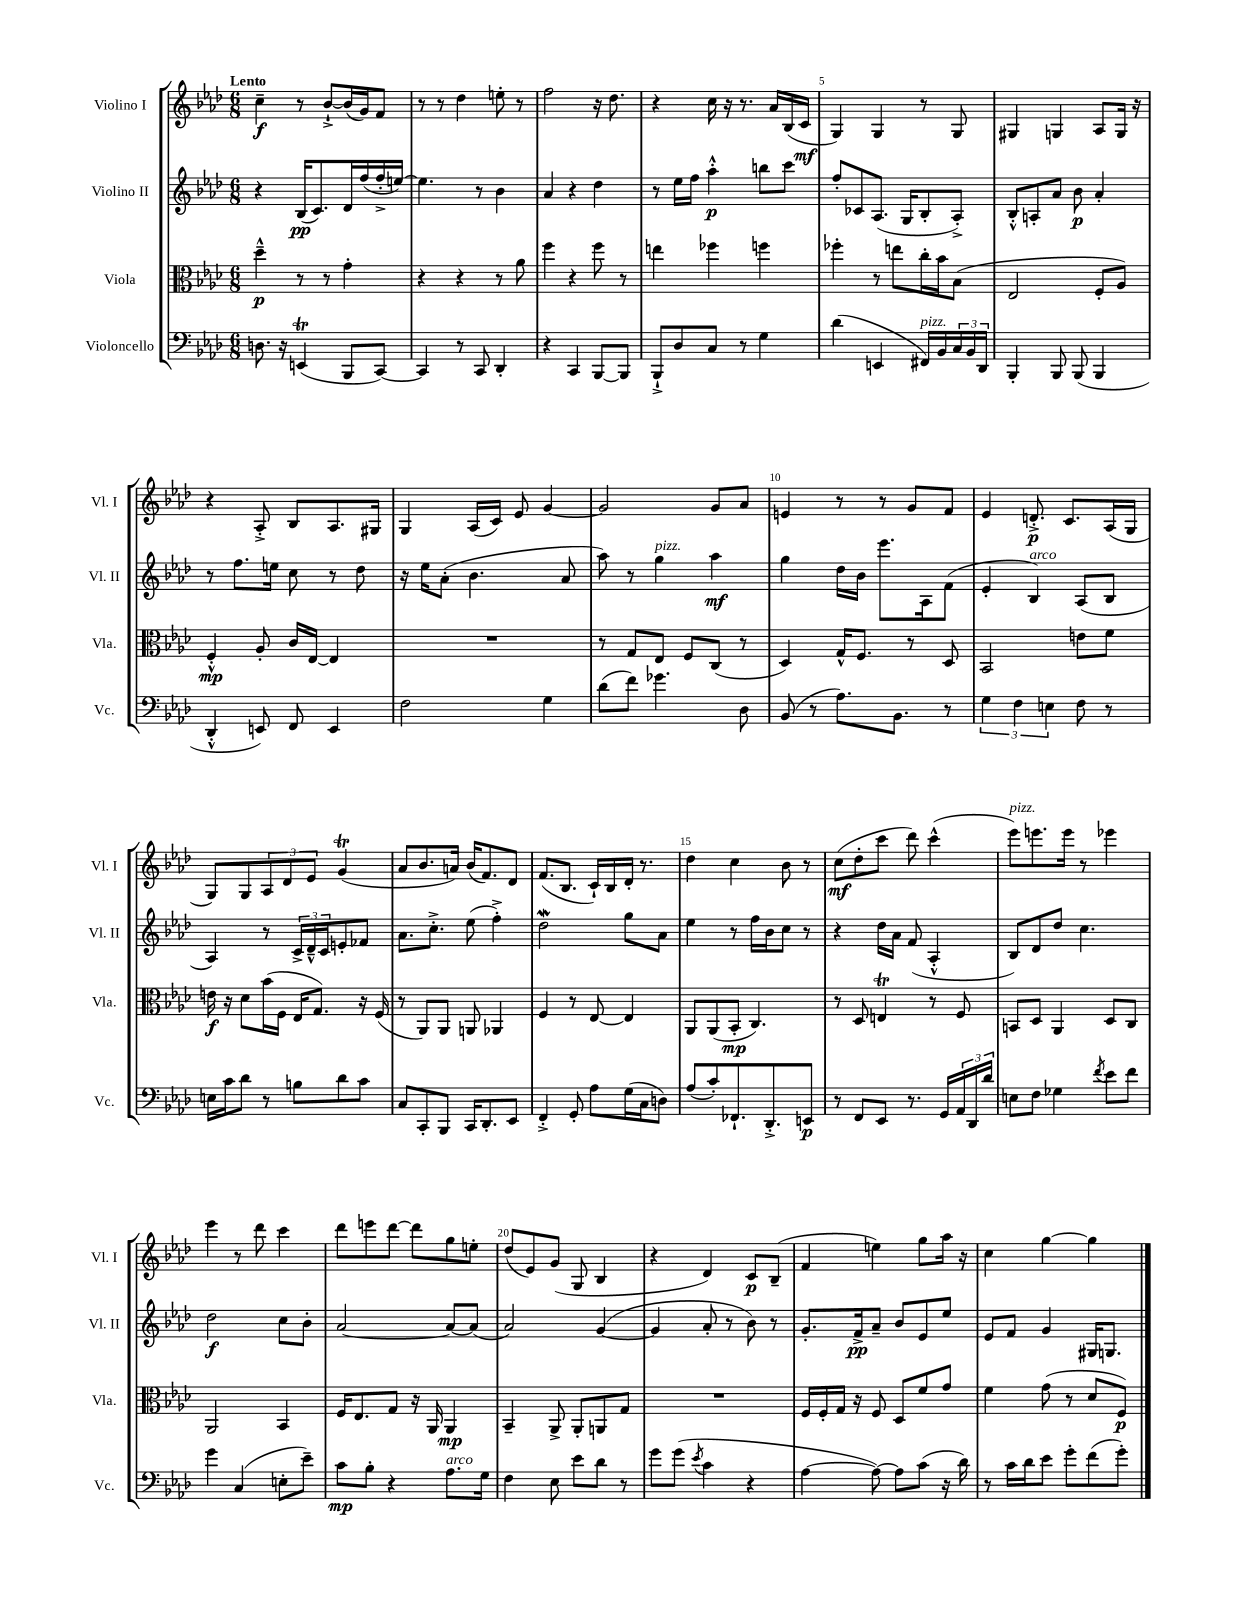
<<
\new StaffGroup <<
\new Staff = "s0" \with { instrumentName = "Violino I" shortInstrumentName = "Vl. I" } {
    \clef treble \key aes \major \numericTimeSignature \time 6/8 \tempo "Lento"
    c''4--\f r8 bes'8~-!-> bes'16( g'16) f'8 |
    r8 r8 des''4 e''8-. r8 |
    f''2 r16 des''8. |
    r4 c''16 r16 r8. aes'16 bes16( c'16\mf |
    g4) g4 r8 g8 |
    gis4 g4 aes8 g16 r16 |
    r4 aes8-.-> bes8 aes8. gis16 |
    g4 aes16( c'16) ees'8 g'4~ |
    g'2 g'8 aes'8 |
    e'4 r8 r8 g'8 f'8 |
    ees'4 d'8.-.->\p c'8. aes16( g16 |
    g8) g8 \tuplet 3/2 { aes8 des'8 ees'8 } g'4\trill( |
    aes'8 bes'8. a'16) bes'16( f'8.) des'8 |
    f'8.( bes8. c'16-!) bes16 des'16-. r8. |
    des''4 c''4 bes'8 r8 |
    c''8\mf( des''8-. c'''8 des'''8) c'''4-^( |
    ees'''8^\markup { \italic "pizz." }) e'''8. e'''16 r8 ees'''4 |
    ees'''4 r8 des'''8 c'''4 |
    des'''8 e'''8 des'''8~ des'''8 g''8 e''8-. |
    des''8( ees'8) g'8( g8 bes4 |
    r4 des'4) c'8\p bes8--( |
    f'4 e''4) g''8 aes''16 r16 |
    c''4 g''4~ g''4 \bar "|." |
}
\new Staff = "s1" \with { instrumentName = "Violino II" shortInstrumentName = "Vl. II" } {
    \clef treble \key aes \major \numericTimeSignature \time 6/8
    r4 bes16\pp( c'8.) des'16 f''16( f''16-.-> e''16~) |
    e''4. r8 bes'4 |
    aes'4 r4 des''4 |
    r8 ees''16 f''16 aes''4-.-^\p b''8 c'''8 |
    f''8-. ces'8 aes8.( g16 bes8-. aes8-.->) |
    bes8-.-^ a8-. aes'8 bes'8\p aes'4-. |
    r8 f''8. e''16 c''8 r8 des''8 |
    r16 ees''16 aes'8-.( bes'4. aes'8 |
    aes''8) r8 g''4^\markup { \italic "pizz." } aes''4\mf |
    g''4 des''16 bes'16 ees'''8. aes16 f'8( |
    ees'4-. bes4^\markup { \italic "arco" }) aes8( bes8 |
    aes4) r8 \tuplet 3/2 { c'16-> des'16---^ c'16 } e'8-. fes'8 |
    aes'8. c''8.-.-> ees''8( f''4-.->) |
    des''2\mordent g''8 aes'8 |
    ees''4 r8 f''16 bes'16 c''8 r8 |
    r4 des''16 aes'16 f'8( aes4-.-^ |
    bes8) des'8 des''8 c''4. |
    des''2\f c''8 bes'8-. |
    aes'2~ aes'8~ aes'8( |
    aes'2) g'4~( |
    g'4 aes'8-. r8 bes'8) r8 |
    g'8.-. f'16->\pp aes'8-- bes'8 ees'8 ees''8 |
    ees'8 f'8 g'4 gis16 g8. \bar "|." |
}
\new Staff = "s2" \with { instrumentName = "Viola" shortInstrumentName = "Vla." } {
    \clef alto \key aes \major \numericTimeSignature \time 6/8
    des''4---^\p r8 r8 g'4-. |
    r4 r4 r8 aes'8 |
    f''4 r4 f''8 r8 |
    e''4 fes''4 f''4 |
    fes''4-. r8 e''8 c''16-. bes'16 bes8( |
    ees2 f8-. aes8) |
    f4-.-^\mp aes8-. c'16 ees16~ ees4 |
    R2. |
    r8 g8 ees8 f8 c8( r8 |
    des4) g16-^ f8. r8 des8 |
    bes,2 e'8 f'8 |
    e'16\f r16 des'8 bes'16( f16 ees16 g8.) r16 f16( |
    r8 aes,8) aes,8 a,8 aes,4 |
    f4 r8 ees8~ ees4 |
    aes,8 aes,8( bes,8-.\mp c4.) |
    r8 des8 e4\trill r8 f8 |
    b,8 des8 aes,4 des8 c8 |
    aes,2 bes,4 |
    f16 ees8. g8 r16 aes,16 aes,4\mp |
    bes,4-- aes,8-> aes,8-. a,8 g8 |
    R2. |
    f16 f16-. g16 r16 f8 des8 f'8 g'8 |
    f'4 g'8( r8 des'8 f8\p) \bar "|." |
}
\new Staff = "s3" \with { instrumentName = "Violoncello" shortInstrumentName = "Vc." } {
    \clef bass \key aes \major \numericTimeSignature \time 6/8
    d8. r16 e,4\trill( bes,,8 c,8~) |
    c,4 r8 c,8 des,4-. |
    r4 c,4 bes,,8~ bes,,8 |
    bes,,8-!-> des8 c8 r8 g4 |
    des'4( e,4 fis,16^\markup { \italic "pizz." }) bes,16 \tuplet 3/2 { c16 bes,16 des,16 } |
    bes,,4-. bes,,8 bes,,8( bes,,4 |
    des,4-.-^ e,8) f,8 e,4 |
    f2 g4 |
    des'8( f'8) ges'4. des8 |
    bes,8( r8 aes8.) bes,8. r8 |
    \tuplet 3/2 { g4 f4 e4 } f8 r8 |
    e16 c'16 des'8 r8 b8 des'8 c'8 |
    c8 c,8-. bes,,8 c,16 des,8.-. ees,8 |
    f,4-.-> g,8-. aes8 g16( c16 d8) |
    aes8( c'8-.) fes,8.-! des,8.-.-> e,8\p |
    r8 f,8 ees,8 r8. g,16 \tuplet 3/2 { aes,16 des,16 des'16 } |
    e8 f8 ges4 \acciaccatura { f'8 } ees'8 f'8 |
    g'4 c4( e8-. ees'8--) |
    c'8\mp bes8-. r4 aes8.^\markup { \italic "arco" } g16 |
    f4 ees8 ees'8 des'8 r8 |
    g'8 g'8( \acciaccatura { ees'8 } c'4 r4 |
    aes4~ aes8~) aes8 c'8( r16 des'16) |
    r8 c'16 des'16 ees'8 g'8-. f'8( g'8-.) \bar "|." |
}
>>
>>
\layout { \context { \Score \override BarNumber.break-visibility = ##(#f #t #t) barNumberVisibility = #(every-nth-bar-number-visible 5) } }
